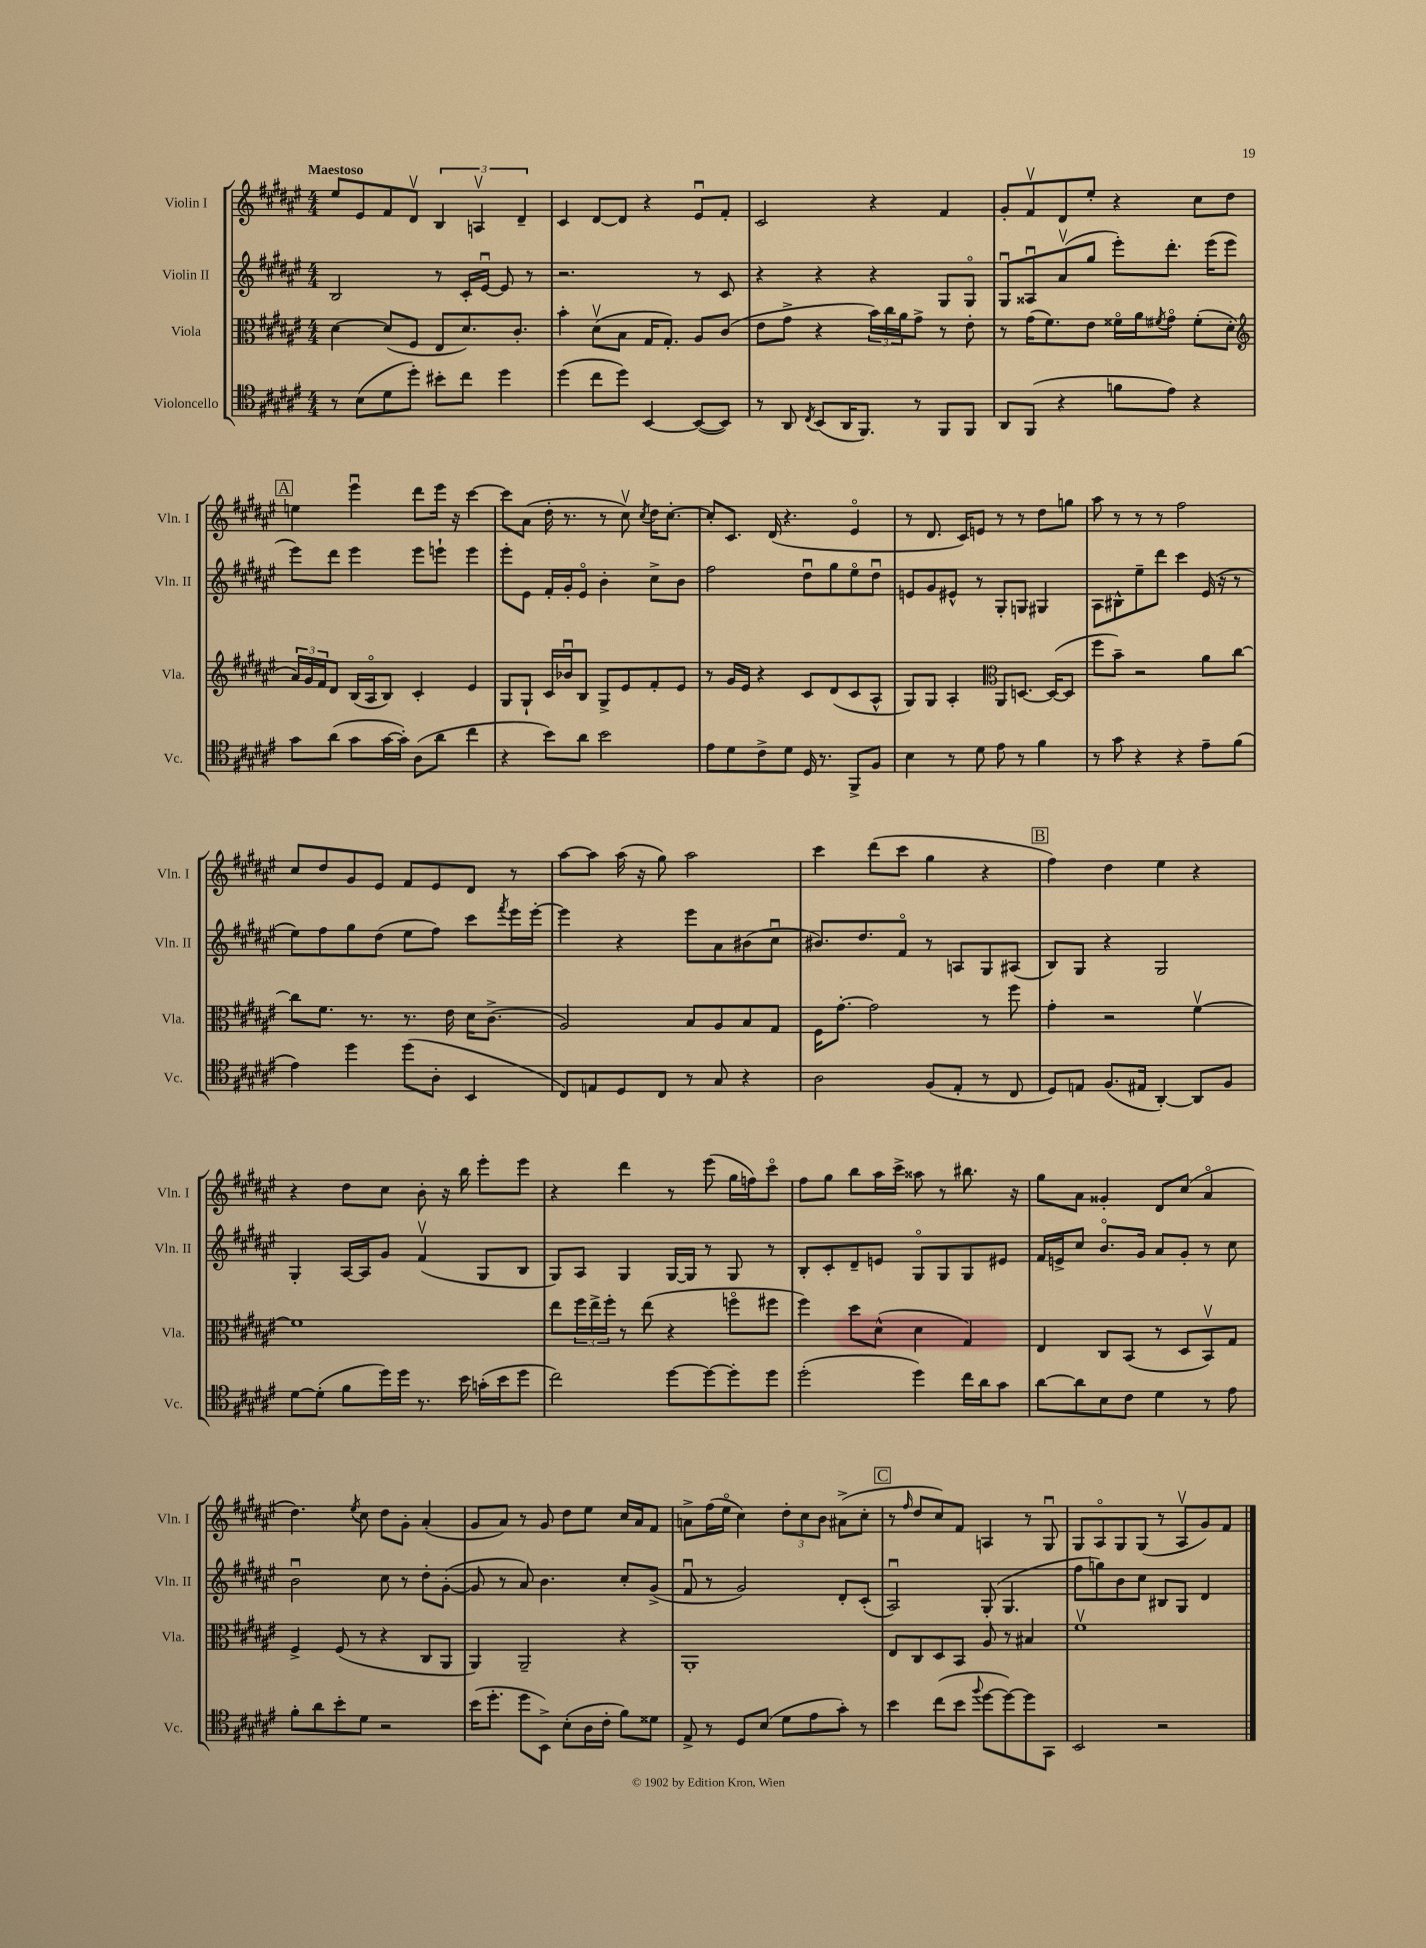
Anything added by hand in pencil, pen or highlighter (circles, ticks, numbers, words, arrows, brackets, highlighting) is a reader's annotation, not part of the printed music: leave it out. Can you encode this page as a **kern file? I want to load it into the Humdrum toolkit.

**kern	**kern	**kern	**kern
*staff4	*staff3	*staff2	*staff1
*clefC4	*clefC3	*clefG2	*clefG2
*k[f#c#g#d#a#e#]	*k[f#c#g#d#a#e#]	*k[f#c#g#d#a#e#]	*k[f#c#g#d#a#e#]
*M4/4	*M4/4	*M4/4	*M4/4
8r	[4d#\	2B/	8ee#/L
(8B\L	.	.	8e#/
8d#\	(8d#/]L	.	8f#/
8dd#'\J)	8F#/J	.	8d#v/J
8b#'\L	8E#/L	8r	6B/
8cc#\J	8.d#/)	16c#'/LL	.
.	.	.	6Av/
.	.	[16e#u/JJ	.
4dd#\	.	8e#/]	.
.	8.c#'/J	.	.
.	.	.	6d#~/
.	.	8r	.
=	=	=	=
(4dd#\	4b'\	2.r	4c#/
8cc#\L	(8d#v\L	.	[8d#/L
8dd#\J)	8B\J	.	8d#/]J
[4BB/	16G#/LK	.	4r
.	8.G#'/J)	.	.
(8BB/_L	8A#/L	8r	8e#u/L
8BB/]J)	(8c#/J	8c#/	8f#'/J
=	=	=	=
8r	8e#\L	4r	2c#/
8AA#/	8g#^\J	.	.
8qC#/	.	.	.
(8BB/L	4r	4r	.
16AA#/K	.	.	.
8.FF#/J)	.	.	.
.	24b\LL)	4r	4r
.	24cc#\	.	.
.	24a#\J	.	.
8r	8g#^\J	.	.
8FF#/L	8r	8G#/L	4f#/
8FF#/J	8e#'\	8G#o/J	.
=	=	=	=
8AA#/L	8r	8G#u/L	8g#'/L
(8FF#/J	(16g#\LK	8A##u/	8f#v/
.	8.f#\)	.	.
4r	.	(8a#v/	8d#/
.	8e#\J	8gg#/J	8ee#'/J
8f\L	16f##o\LL	8eee#'\L)	4r
.	16a#\J	.	.
.	8qf#/	.	.
8e#\J)	8g#o\J	8.ddd#'\J	.
4r	(8f#'\L	.	8cc#\L
.	.	(16eee#\LK	.
.	8d#'\J	8eee#\J	8dd#\J
=	=	=	=
*	*clefG2	*	*
8g#\L	24a#/LL)	8eee#\L)	4ee\
.	24g#/	.	.
.	24f#/J	.	.
(8a#\J	8d#/J	8ddd#\J	.
8g#\L	(16B/LL	4eee#\	4eee#u\
.	16A#o/J	.	.
[16g#\L	8B/J)	.	.
16g#'\]JJ)	.	.	.
(8A#\L	4c#'/	8eee#\L	8ddd#\L
8a#\J	.	8eee`\J	16eee#\Jk
.	.	.	16r
4cc#\	4e#/	4eee\	[4ccc#\
=	=	=	=
4r	8G#/L	8eee#'\L	8ccc#\]L
.	8G#`/J	8e#\J	(8a#\J
8b\L)	16c#/LL	16f#'/LL	16dd#'\
.	16b-u/J	16g#'/J	8.r
8a#\J	8B/J	8e#o/J	.
2b\	8G#^/L	4b'\	8r
.	8e#/	.	8cc#v\)
.	.	.	8qcc#/
.	8f#'/	8cc#^\L	16dd#\LK
.	.	.	[8.cc#'\J
.	8e#/J	8b\J	.
=	=	=	=
8e#\L	8r	2ff#\	8cc#'/]L
8d#\	16g#/LL	.	8.c#/J
.	16e#/JJ	.	.
8c#^\	4r	.	.
.	.	.	(16d#/
8d#\J	.	.	4.r
16D#/	8c#/L	8dd#u\L	.
8.r	.	.	.
.	(8d#/	8gg#\	.
8FF#^/L	8c#/	8ee#o\	4e#o/
8F#/J	8A#^^/J	8dd#u\J	.
=	=	=	=
4B\	8G#/L)	8e/L	8r
.	8G#/J	8g#/	8.d#/
8r	4A#'/	8e#^^/J	.
.	.	.	16c#/LK)
8d#\	.	8r	8e/J
*	*clefC3	*	*
8e#\	8AA#/L	8G#'/L	8r
8r	[8.D/J	8G/J	8r
4f#\	.	4G#/	8dd#\L
.	(16D/_LK	.	.
.	8D/]J	.	8gg\J
=	=	=	=
8r	8ff#\L	8A#\L	8aa#\
8g#\	8b~\J)	8B#^^\	8r
4r	2r	8ee#~\	8r
.	.	8ddd#\J	8r
4r	.	4ccc#\	2ff#\
8e#~\L	8a#\L	(16e#/	.
.	.	16r	.
(8f#\J	[8cc#\J	8r	.
=	=	=	=
4e#\)	8cc#\]L	8ee#\L)	8cc#/L
.	8.f#\J	8ff#\	8dd#/
4dd#\	.	8gg#\	8g#/
.	8.r	.	.
.	.	(8dd#\J	8e#/J
(8dd#\L	8.r	8ee#\L	8f#/L
8A#'\J	.	8ff#\J)	8e#/
.	16e#\	.	.
4BB/	16d#\LK	8ccc#\L	8d#/J
.	(8.c#^\J	.	.
.	.	8qfff#/	.
.	.	16eee#\L	8r
.	.	[16eee#'\JJ	.
=	=	=	=
8C#/L)	2A#/)	4eee#\]	[8aa#\L
8E/	.	.	8aa#\]J
8D#/	.	4r	(16aa#\
.	.	.	16r
8C#/J	.	.	8gg#\)
8r	8B/L	8eee#\L	2aa#\
8G#/	8A#/	8a#\	.
4r	8B/	(8b#\	.
.	8G#/J	8cc#u\J	.
=	=	=	=
2A#\	16F#\LK	8.b#/L)	4ccc#\
.	[8.g#'\J	.	.
.	.	8.dd#/	.
.	2g#\]	.	(8ddd#\L
.	.	8f#o/J	8ccc#\J
(8F#/L	.	8r	4gg#\
8E#'/J	.	8A/L	.
8r	8r	8G#/	4r
8C#/	8ff#\	(8A#/J	.
=	=	=	=
8D#/L)	4g#'\	8B/L)	4ff#\)
8E/J	.	8G#/J	.
(8.F#/L	2r	4r	4dd#\
16E#/Jk	.	.	.
[4AA#'/)	.	2G#/	4ee#\
8AA#/]L	[4f#v\	.	4r
8F#/J	.	.	.
=	=	=	=
[8d#\L	1f#]	4G#'/	4r
(8d#'\]J	.	.	.
8f#\L	.	[16A#/LL	8dd#\L
.	.	16A#/]J	.
16dd#\L)	.	8g#/J	8cc#\J
16dd#\JJ	.	.	.
8.r	.	(4f#v/	8b'\
.	.	.	16r
16b\	.	.	16bb\
(16g'\LL	.	8G#/L	8eee#'\L
16b\J	.	.	.
8dd#\J	.	8B/J	8eee#\J
=	=	=	=
2cc#\)	8ee#\L	8G#/L)	4r
.	24ff#\L	8A#/J	.
.	24ee#^\	.	.
.	24ff#'\JJ	.	.
.	8r	4G#/	4ddd#\
.	(8ee#\	.	.
[8dd#\L	4r	[16G#/LL	8r
.	.	16G#/]JJ	.
8dd#\_	.	8r	(8eee#\
8dd#'\]	8ffo\L	8G#/	16gg#\LL
.	.	.	16ff\J)
8dd#\J	8ff#\J	8r	8ccc#o\J
=	=	=	=
(2dd#'\	4ff#\)	8B'/L	8ff#\L
.	.	8c#'/	8gg#\J
.	8dd#\L	8d#~/	8bb\L
.	(8d#^^\J	8e/J	16aa#\L
.	.	.	16ccc#^\JJ
4dd#\)	4d#\	8G#o/L	8aa##\
.	.	8G#/	8r
16cc#\LL	4G#/)	8G#/	8.bb#\
16a#\J	.	.	.
8g#\J	.	8e#/J	.
.	.	.	16r
=	=	=	=
[8a#\L	4E#/	16f#/LL	8gg#\L
.	.	16e^/J	.
8a#\]	.	8cc#/J	8a#\J
8B\	8C#/L	8.bo/L	4g##'/
8c#\J	(8BB/J	.	.
.	.	16g#/Jk	.
4d#\	8r	8a#/L	8d#/L
.	8D#/L	8g#'/J	(8cc#/J
8r	8BBv/)	8r	4a#o/
8e#\	8G#/J	8cc#\	.
=	=	=	=
8f#'\L	4F#^/	2bu\	4.dd#\)
8a#\	.	.	.
8b'\	(8F#/	.	.
.	.	.	8qee#/
8d#\J	8r	.	8cc#\
2r	4r	8cc#\	8dd#\L
.	.	8r	8g#'\J
.	8C#/L	8dd#'\L	(4a#'/
.	8AA#/J	([8g#'\J	.
=	=	=	=
(16b\LK	4AA#/)	8g#/]	8g#/L
8.dd#'\J	.	.	.
.	.	8r	8a#/J)
8dd#\L	2AA#~/	8a#/)	8r
8BB^\J)	.	4.b\	8g#/
(8B'\L	.	.	8dd#\L
16A#\L	.	.	8ee#\J
16c#'\JJ	.	.	.
8f#\L)	4r	8cc#'/L	16cc#/LL
.	.	.	16a#/J
8d##\J	.	(8g#^/J	8f#/J
=	=	=	=
8E#^/	1AA#'	8f#u/	8a^\L
8r	.	8r	(16ff#\L
.	.	.	16ee#o\JJ
8D#/L	.	2g#/)	4cc#\)
(8B/J	.	.	.
8d#\L	.	.	12dd#'\L
.	.	.	12cc#\
8e#\	.	.	.
.	.	.	12b\J
8g#'\J)	.	8d#'/L	(8a#^\L
8r	.	(8c#'/J	8cc#'\J
=	=	=	=
4b\	8E#/L	2A#u/)	8r
.	.	.	16qqff#/
.	8C#/	.	8dd#/L
(8cc#\L	8D#/	.	8cc#/)
8b\J	8BB/J	.	8f#/J
8qqff#/	.	.	.
[8dd#\L	8A#/	(8G#'/	4A/
8dd#\_)	8r	4.G#/	.
8dd#\]	4B#/	.	8r
8GG#\J	.	.	8G#u/
=	=	=	=
2BB/	1f#v	8ff#\L	8G#/L
.	.	8gg\)	8A#o/
.	.	8b\	8G#/
.	.	8cc#\J	(8G#/J
2r	.	8B#/L	8r
.	.	8G#/J	8A#v/L
.	.	4d#/	8g#/)
.	.	.	8f#/J
==	==	==	==
*-	*-	*-	*-
